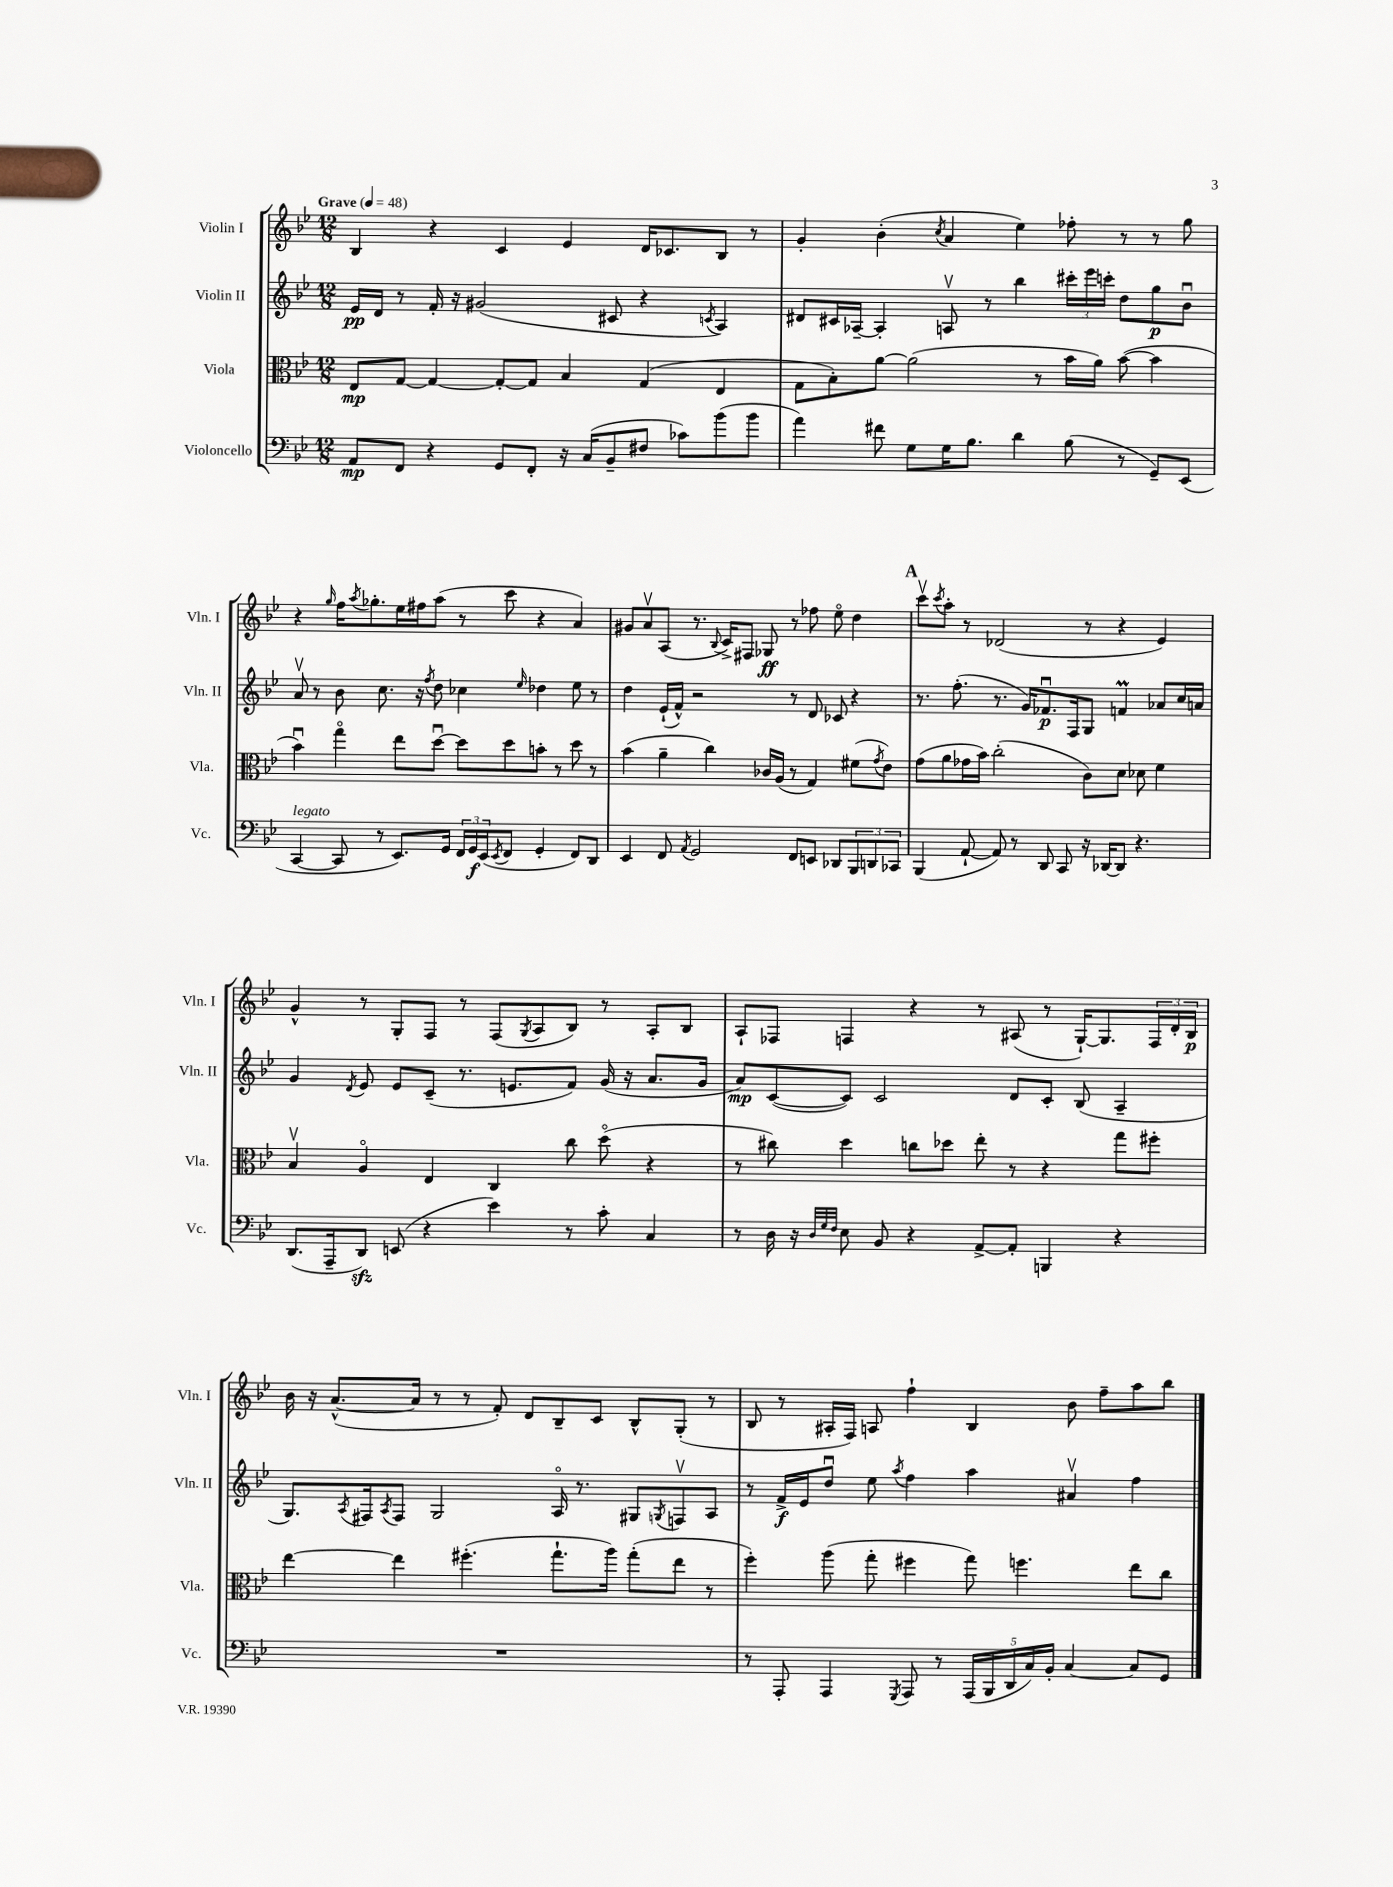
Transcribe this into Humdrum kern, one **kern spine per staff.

**kern	**kern	**kern	**kern
*staff4	*staff3	*staff2	*staff1
*clefF4	*clefC3	*clefG2	*clefG2
*k[b-e-]	*k[b-e-]	*k[b-e-]	*k[b-e-]
*M12/8	*M12/8	*M12/8	*M12/8
*MM48	*MM48	*MM48	*MM48
8AA/L	8E-/L	16e-/LL	4B-/
.	.	16d/JJ	.
8FF/J	[8G/J	8r	.
4r	4G/_	16f'/	4r
.	.	16r	.
.	.	(2g#/	.
8GG/L	8G'/_L	.	4c/
8FF'/J	8G/]J	.	.
16r	4B-/	.	4e-/
(16C/LK	.	.	.
8BB-~/	.	8c#/	.
8F#/J	(4G/	4r	16d/LK
.	.	.	8.c-/
8c-\L)	.	.	.
.	.	8qc/	.
(8b-\	4E-/	4A/)	8B-/J
8b-\J	.	.	8r
=	=	=	=
4a\)	8G\L	8d#/L	4g'/
.	8B-'\)	16c#/L	.
.	.	[16A-~/JJ	.
8f#\	[8a\J	4A-'/]	(4b-'\
8G\L	(2a\]	.	.
.	.	.	8qcc/
16G\K	.	8Av/	4a/
8.B-\J	.	.	.
.	.	8r	.
4d\	.	4bb-\	4ee-\)
.	8r	.	.
(8B-\	16b-\LL	24ccc#'\LL	8ff-'\
.	.	24eee-\	.
.	16a\JJ)	.	.
.	.	24ccc'\JJ	.
8r	([8b-\	8dd\L	8r
8GG~/L)	4b-\]	8gg\	8r
(8EE-/J	.	8b-u\J	8gg\
=	=	=	=
[4CC/	4b-u\)	8av/	4r
.	.	8r	.
.	.	.	16qqgg/
8CC/]	4ggo\	8b-\	16ff\LK
.	.	.	8qaa/
.	.	.	8.gg-'\
8r	.	8.cc\	.
8.EE-/L)	8ee-\L	.	16ee-\L
.	.	16r	16ff#\J
.	.	8qff/	.
.	[8ddu\J	8dd\	(8aa\J
16GG/Jk	.	.	.
24FF/LL	8dd\]L	4cc-\	8r
24GG/	.	.	.
(24EE-/J	.	.	.
8qEE-/	.	.	.
8FF/J	8dd\	.	8ccc\
.	.	16qqee-/	.
4GG'/	8b'\J	4dd-\	4r
.	8r	.	.
8FF/L)	8dd\	8ee-\	4a/)
8DD/J	8r	8r	.
=	=	=	=
4EE-/	(4b-\	4dd\	8g#/L
.	.	.	8av/
8FF/	4a~\	(16e-`/LL	(8A/J
.	.	16f^^/JJ)	.
8qAA/	.	.	.
2GG/	.	2r	8.r
.	4cc\)	.	.
.	.	.	8qqB-/
.	.	.	16c^/LK)
.	.	.	8F#/J
.	16c-/LL	.	8G-/
.	(16A/JJ	.	.
8FF/L	8r	8r	8r
8EE/J	4G/)	8d/	8ff-\
8DD-/L	.	8c-/	8ee-o\
12BBB-/	(8f#\L	4r	4dd\
12DD/	.	.	.
.	8qg/	.	.
.	8e-\J)	.	.
12CC-/J	.	.	.
=	=	=	=
(4BBB-/	(8g\L	8.r	8cccv\L
.	.	.	8qccc/
.	8a\	.	8aa'\J
.	.	(8.ff'\	.
[8AA`/	16g-\L	.	8r
.	16b-\JJ)	.	.
8AA/])	(2cc'\	8.r	(2d-/
8r	.	.	.
.	.	16g/LK)	.
8DD/	.	8.f-u/	.
8CC/	.	.	.
.	.	16F/k	.
16r	8c\L)	8G/J	8r
[16DD-/LK	.	.	.
8DD-/]J	8d\J	4f/	4r
4.r	8d-\	.	.
.	4f\	8a-/L	4e-/)
.	.	16cc/L	.
.	.	16a/JJ	.
=	=	=	=
(8.DD/L	4B-v/	4g/	4g^^/
16AAA~/k	.	.	.
.	.	8qd/	.
8DD/J)	4Ao/	8e-/	8r
(8EE/	.	8e-/L	8G'/L
4r	4E-/	(8c~/J	8F/J
.	.	8.r	8r
4e-\)	4C/	.	(8F/L
.	.	8.e/L	.
.	.	.	8qG/
.	.	.	8A/
8r	8cc\	8f/J)	8B-/J)
8c'\	(8ddo\	(16g/	8r
.	.	16r	.
4C/	4r	8.a/L	8A'/L
.	.	.	8B-/J
.	.	16g/Jk	.
=	=	=	=
8r	8r	8a/L)	8A`/L
16D\	8cc#\)	([8c/	8F-/J
16r	.	.	.
32qqD/LLL	.	.	.
32qqG/	.	.	.
32qqF/JJJ	.	.	.
8E-\	4dd\	8c/]J)	4F/
8BB-/	.	2c/	.
4r	8cc\L	.	4r
.	8dd-\J	.	.
[8AA^/L	8ee-'\	.	8r
8AA'/]J	8r	8d/L	(8A#/
4BBB/	4r	8c'/J	8r
.	.	(8B-/	[16G`/LK)
.	.	.	8.G/]
4r	8gg\L	4A~/	.
.	8ff#'\J	.	24F/L
.	.	.	24d'/
.	.	.	24B-/JJ
=	=	=	=
1.r	[4ee-\	8.G/L)	16b-\
.	.	.	16r
.	.	.	([8.a^^/L
.	.	8qA/	.
.	.	16F#/k	.
.	.	8qA/	.
.	4ee-\]	8F#/J	.
.	.	.	16a/]Jk
.	.	2G/	8r
.	(4.ff#'\	.	8r
.	.	.	8f'/)
.	.	.	8d/L
.	8.gg`\L	16Ao/	8B-~/
.	.	8.r	.
.	.	.	8c/J
.	16aa\Jk)	.	.
.	(8gg'\L	8G#/L	8B-^^/L
.	.	8qG/	.
.	8ee-\J	8Fv/	(8G'/J
.	8r	8A/J	8r
=	=	=	=
8r	4ff'\)	8r	8B-/
8AAA'/	.	16f^/LL	8r
.	.	16e-/J	.
4AAA/	(8aa\	8ddu/J	16A#'/LL
.	.	.	16F/JJ)
.	8gg'\	8ee-\	8A/
8qGGG/	.	8qaa/	.
8AAA/	4ff#\	4ff\	4ff`\
8r	.	.	.
(20AAA/LL	8gg\)	4aa\	4B-/
20BBB-/	.	.	.
20DD/	.	.	.
.	4.ff\	.	.
20C/)	.	.	.
20BB-'/JJ	.	.	.
[4C/	.	4a#v/	8b-\
.	.	.	8ff~\L
8C/]L	8ee-\L	4ff\	8aa\
8GG/J	8cc\J	.	8bb-\J
==	==	==	==
*-	*-	*-	*-
